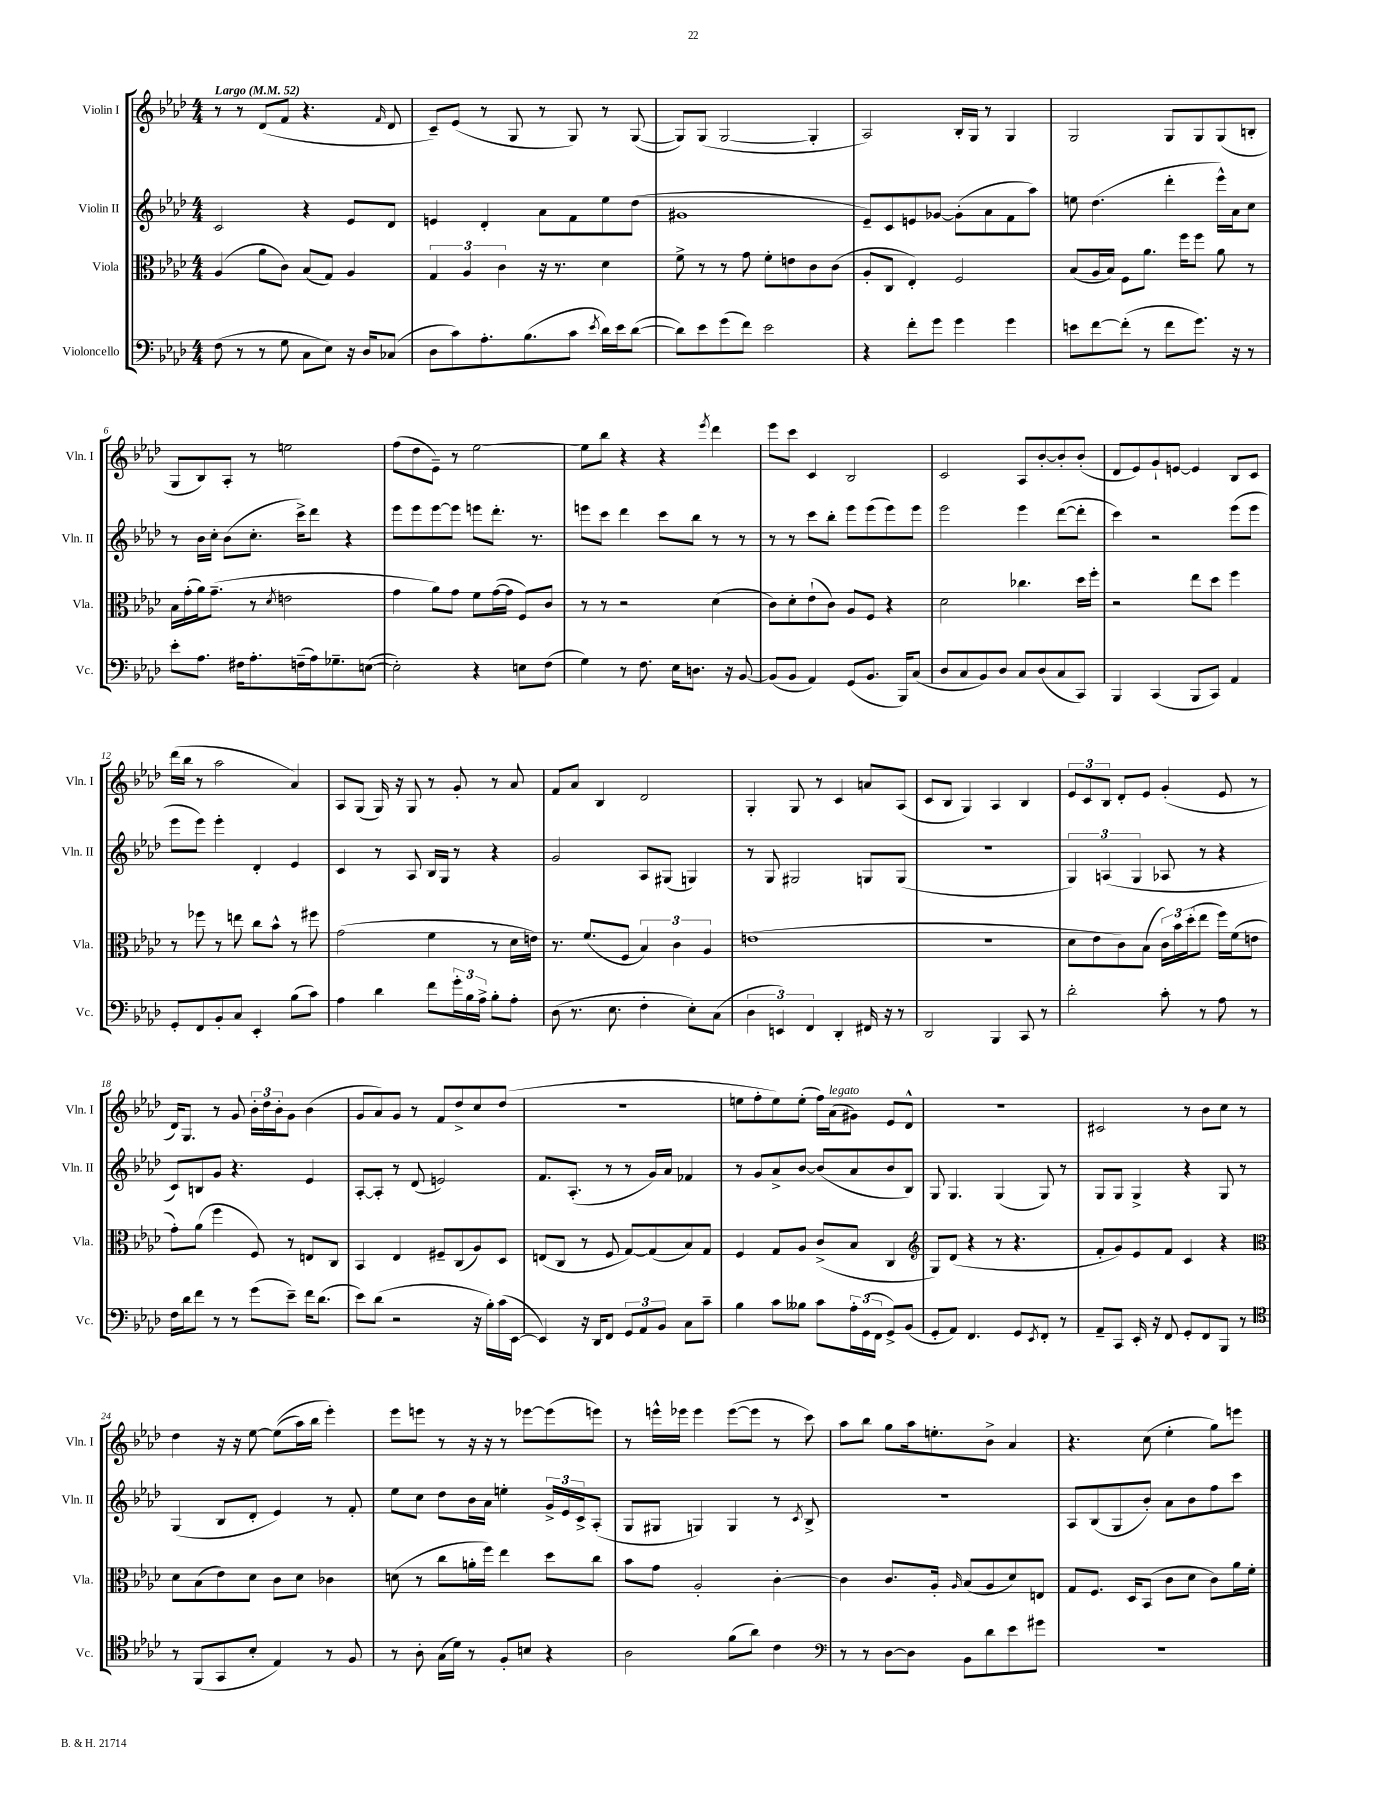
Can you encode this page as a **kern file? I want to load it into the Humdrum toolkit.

**kern	**kern	**kern	**kern
*staff4	*staff3	*staff2	*staff1
*clefF4	*clefC3	*clefG2	*clefG2
*k[b-e-a-d-]	*k[b-e-a-d-]	*k[b-e-a-d-]	*k[b-e-a-d-]
*M4/4	*M4/4	*M4/4	*M4/4
*MM52	*MM52	*MM52	*MM52
(8F\	(4A-/	2c/	8r
8r	.	.	8r
8r	8a-\L	.	(8d-/L
8G\	8c\J)	.	8f/J
8C\L	(8B-/L	4r	4.r
8E-\J)	8G/J)	.	.
16r	4A-/	8e-/L	.
16D-/LK	.	.	.
.	.	.	16qqf/
(8C-/J	.	8d-/J	8d-/
=	=	=	=
8D-\L	6G/	4e/	8c~/L)
8c\)	.	.	(8e-/J
.	6A-/	.	.
8.A-'\	.	4d-'/	8r
.	6c\	.	.
.	.	.	8G/
(8.B-\	.	.	.
.	16r	8a-\L	8r
.	8.r	.	.
8c\J	.	8f\	8G/)
8qe-/	.	.	.
16d-\LL)	4d-\	8ee-\	8r
16e-\J	.	.	.
([8d-\J	.	(8dd-\J	([8G/
=	=	=	=
8d-\]L)	8f^\	1g#	8G/]L)
8e-\	8r	.	(8G/J
(8g\	8r	.	[2G/
8f\J)	8g\	.	.
2e-\	8f'\L	.	.
.	8e\	.	.
.	8c\	.	4G'/]
.	(8c\J	.	.
=	=	=	=
4r	8A-'/L	8e-~/L)	2A-/)
.	8C/J	8c/	.
8f'\L	4E-'/)	8e/	.
8g\J	.	[8g-/J	.
4g\	2F/	(8g-'\]L	16B-'/LL
.	.	.	16G/JJ
.	.	8a-\	8r
4g\	.	8f\	4G/
.	.	8aa-\J)	.
=	=	=	=
8e\L	(8B-/L	8ee\	2G/
[8f\	16A-/L	(4.dd-\	.
.	16B-/JJ)	.	.
(8f'\]J	8F\L	.	.
8r	8.a-\J	.	.
8f\L	.	4ddd-'\	8G/L
.	16ff\LK	.	.
8.g\J)	8ff\J	.	8G/
.	8a-\	16eee-^^\LL)	(8G/
16r	.	16a-\J	.
8r	8r	8cc\J	8B'/J
=	=	=	=
8e-'\L	16B-\LL	8r	8G/L
.	(16g'\	.	.
8.A-\J	16a-\J)	16b-\LL	8B-/)
.	(8.g~\J	16cc'\JJ	.
.	.	(8b-\L	8A-'/J
16F#\LK	.	.	.
8.A-'\	8r	8.cc'\J	8r
.	8qd-/	.	.
.	2e\	.	2ee\
(16F~\L	.	16ccc^\LK)	.
16A-\J)	.	8ddd-\J	.
8.G-~\	.	.	.
.	.	4r	.
([8E\J	.	.	.
=	=	=	=
2E'\])	4g\	8eee-\L	(8ff\L
.	.	8eee-\	8dd-\
.	8a-\L)	[8eee-\	8e-~\J)
.	8g\J	8eee-\]J	8r
4r	8f\L	8eee\L	[2ee-\
.	([16g\L	8.ddd-'\J	.
.	16g\]JJ	.	.
8E\L	8F/L)	.	.
.	.	8.r	.
(8F\J	8c/J	.	.
=	=	=	=
4G\)	8r	8eee\L	8ee-\]L
.	8r	8ccc\J	8bb-\J
8r	2r	4ddd-\	4r
8.F\	.	.	.
.	.	8ccc\L	4r
16E-\LK	.	.	.
8.D\J	.	8bb-\J	.
.	.	.	8qeee-/
.	(4d-\	8r	4ddd-\
16r	.	.	.
[8BB-/	.	8r	.
=	=	=	=
(8BB-/]L	8c\L)	8r	8eee-\L
8BB-/J	8d-'\	8r	8ccc\J
4AA-/)	(8e-`\	8ccc\L	4c/
.	8c\J)	8bb-'\J	.
(8GG/L	8A-/L	8eee-\L	2B-/
8.BB-/J	8F/J	(8eee-\	.
.	4r	8eee-\)	.
16BBB-/LK)	.	.	.
(8C/J	.	8eee-\J	.
=	=	=	=
8D-/L	2d-\	2eee-\	2c/
8C/	.	.	.
8BB-/)	.	.	.
8D-/J	.	.	.
8C/L	4.cc-\	4eee-\	8A-/L
(8D-/	.	.	[8b-'/
8C/	.	([8ddd-\L	8b-'/]
8CC/J)	16dd-\LL	8ddd-'\]J	(8b-'/J
.	16ff'\JJ	.	.
=	=	=	=
4BBB-/	2r	4ccc\)	8d-/L
.	.	.	8e-/)
(4CC/	.	2r	8g`/
.	.	.	[8e/J
8BBB-/L	8ee-\L	.	4e/]
8CC/J)	8dd-\J	.	.
4AA-/	4ff\	(8eee-\L	8B-/L
.	.	8eee-\J	8c/J
=	=	=	=
8GG'/L	8r	8eee-\L	(16ddd-\LL
.	.	.	16bb-\JJ
8FF/	8ff-\	8eee-\J)	8r
8BB-'/	8r	4eee-'\	2aa-\
8C/J	8ee\	.	.
4EE-'/	8cc\L	4d-'/	.
.	8b-^^\J	.	.
(8B-\L	8r	4e-/	4a-/)
8c\J)	8ff#\	.	.
=	=	=	=
4A-\	(2g\	4c/	8A-/L
.	.	.	(8G/J
4d-\	.	8r	16G/)
.	.	.	16r
.	.	8A-/	8G/
8f\L	4f\	16B-/LL	8r
.	.	16G/JJ	.
24g'\L	.	8r	8g'/
24B-\	.	.	.
24A-^\JJ	.	.	.
8B-'\L	8r	4r	8r
8A-'\J	16d-\LL	.	8a-/
.	16e\JJ)	.	.
=	=	=	=
(8D-\	8.r	2g/	8f/L
8.r	.	.	8a-/J
.	(8.f/L	.	.
.	.	.	4B-/
8.E-\	.	.	.
.	8F/J	.	.
4F'\	6B-/)	8A-/L	2d-/
.	.	(8G#/J	.
.	6c\	.	.
8E-'\L)	.	4G/)	.
.	6A-/	.	.
(8C\J	.	.	.
=	=	=	=
6D-\	(1e	8r	4G'/
.	.	8G/	.
6EE/)	.	.	.
.	.	2G#/	8G/
6FF/	.	.	.
.	.	.	8r
4DD-'/	.	.	4c/
16FF#/	.	8G/L	8a/L
16r	.	.	.
8r	.	(8G/J	(8A-/J
=	=	=	=
2DD-/	1r	1r	8c/L
.	.	.	8B-/J
.	.	.	4G/)
4BBB-/	.	.	4A-/
8CC/	.	.	4B-/
8r	.	.	.
=	=	=	=
2d-'\	8d-\L	6G/)	12e-/L
.	.	.	12c/
.	8e-\	.	.
.	.	(6A/	12B-/J
.	8c\)	.	8d-'/L
.	.	6G/	.
.	(8B-\J	.	8e-/J
8c'\	24c\LL)	8A-/	(4g'/
.	24b-\	.	.
.	(24dd-'\J	.	.
8r	8ee-\J	8r	.
8A-\	16ff\LL)	4r	8e-/
.	(16f\J	.	.
8r	8e\J	.	8r
=	=	=	=
16F\LL	8g'\L)	8c/L)	16d-/LK)
16d-\J	.	.	8.G/J
8f\J	(8a-\J	8B/	.
8r	4ff\	8g/J	8r
8r	.	4.r	8g/
(8g\L	8F/)	.	24b-'\LL
.	.	.	24dd-\
.	.	.	24b-'\J
8e-~\J)	8r	.	8g\J
16f\LK	8E/L	4e-/	(4b-\
(8.d-\J	.	.	.
.	8C/J	.	.
=	=	=	=
8e-\L)	4BB-/	[8A-'/L	8g/L
(8d-\J	.	8A-'/]J	8a-/)
2r	4E-/	8r	8g/J
.	.	(8d-/	8r
.	8F#~/L	2e/)	8f/L
.	(8C/	.	8dd-^/
16r	8A-/)	.	8cc/
16B-'\LL)	.	.	.
(16c\	8D-/J	.	(8dd-/J
[16EE-\JJ	.	.	.
=	=	=	=
4EE-/])	(8E/L	8.f/L	1r
.	8C/J	.	.
.	.	(8.A-'/J	.
16r	8r	.	.
16DD-/LK	.	.	.
8FF/J	8F/	8r	.
12GG/L	[8G/L)	8r	.
12AA-/	.	.	.
.	(8G/]	16g/LL)	.
12BB-/J	.	.	.
.	.	16a-/JJ	.
8C\L	8B-/)	4f-/	.
8c~\J	8G/J	.	.
=	=	=	=
4B-\	4F/	8r	8ee\L
.	.	8g/L	8ff'\
8c\L	8G/L	8a-^/	8ee\)
8B--\J	8A-/J	[8b-/J	(8ee'\J
8c\L	(8c^/L	(8b-/]L	16ff\LL)
.	.	.	(16a-\J
24A-'\L	8B-/J	8a-/	8g#\J)
(24GG\	.	.	.
24FF\JJ	.	.	.
8GG^/L)	4C/	8b-/	8e-/L
(8BB-/J	.	8B-/J)	8d-^^/J
=	=	=	=
*	*clefG2	*	*
8GG'/L	8G/L)	8G/	1r
8AA-/J)	(8d-/J	4.G/	.
4.FF/	4r	.	.
.	8r	(4G/	.
8GG/L	4.r	.	.
8qEE-/	.	.	.
8FF'/J	.	8G/)	.
8r	.	8r	.
=	=	=	=
8AA-~/L	8f'/L	8G/L	2c#/
8CC/J	8g/)	8G/J	.
16EE-'/	8e-/	4G^/	.
16r	.	.	.
8FF/	8f/J	.	.
8GG'/L	4c/	4r	8r
8FF/	.	.	8b-\L
8BBB-/J	4r	8G/	8cc\J
8r	.	8r	8r
=	=	=	=
*clefC4	*clefC3	*	*
8r	8d-\L	(4G/	4dd-\
(8FF/L	(8B-\	.	.
8GG/	8e-\)	8B-/L	16r
.	.	.	16r
8B-'/J	8d-\J	8d-'/J	[8ee-\
4E-/)	8c\L	4e-/)	&((8ee-\]L
.	8d-\J	.	16aa-\L)
.	.	.	16bb-\JJ
8r	4c-\	8r	4eee-'\&)
8F/	.	8f'/	.
=	=	=	=
8r	(8d\	8ee-\L	8eee-\L
8A-'\	8r	8cc\J	8eee\J
(16G\LL	8cc\L	8dd-\L	8r
16d-\JJ)	.	.	.
8r	16a'\L	16b-\L	16r
.	16ff\JJ)	16a-\JJ	16r
8F'/L	4ee-\	4ee'\	8r
8B/J	.	.	[8eee-\L
4r	8dd-\L	24g^/LL	(8eee-\]
.	.	24e-/	.
.	.	24c^/J	.
.	8cc\J	(8A-'/J	8eee\J)
=	=	=	=
2A-\	8b-\L	8G/L	8r
.	8g\J	8G#/J	16eee^^\LL
.	.	.	16eee-\JJ
.	2A-'/	4G/)	4eee-\
(8f\L	.	4G/	([8eee-\L
8a-\J)	.	.	8eee-\]J
4c\	[4c'\	8r	8r
.	.	8qc/	.
.	.	8B-^/	8ccc\)
=	=	=	=
*clefF4	*	*	*
8r	4c\]	1r	8aa-\L
8r	.	.	8bb-\J
[8D-\L	8.c/L	.	8gg\L
8D-\]J	.	.	16aa-\k
.	16A-'/Jk	.	8.ee'\
.	16qqA-/	.	.
8BB-\L	(8B-/L	.	.
8d-\	8A-/	.	8b-^\J
8e-\	8d-/)	.	4a-/
8g#\J	8E/J	.	.
=	=	=	=
1r	8G/L	8A-/L	4.r
.	8.F/J	(8B-/	.
.	.	8G/	.
.	16D-/LK	.	.
.	(8BB-/J	8b-'/J)	(8cc\
.	8c\L	8a-\L	4ee-'\
.	8d-\J	8b-\	.
.	8c\L)	8ff\	8gg\L)
.	16a-\L	8ccc\J	8eee\J
.	16f'\JJ	.	.
==	==	==	==
*-	*-	*-	*-
